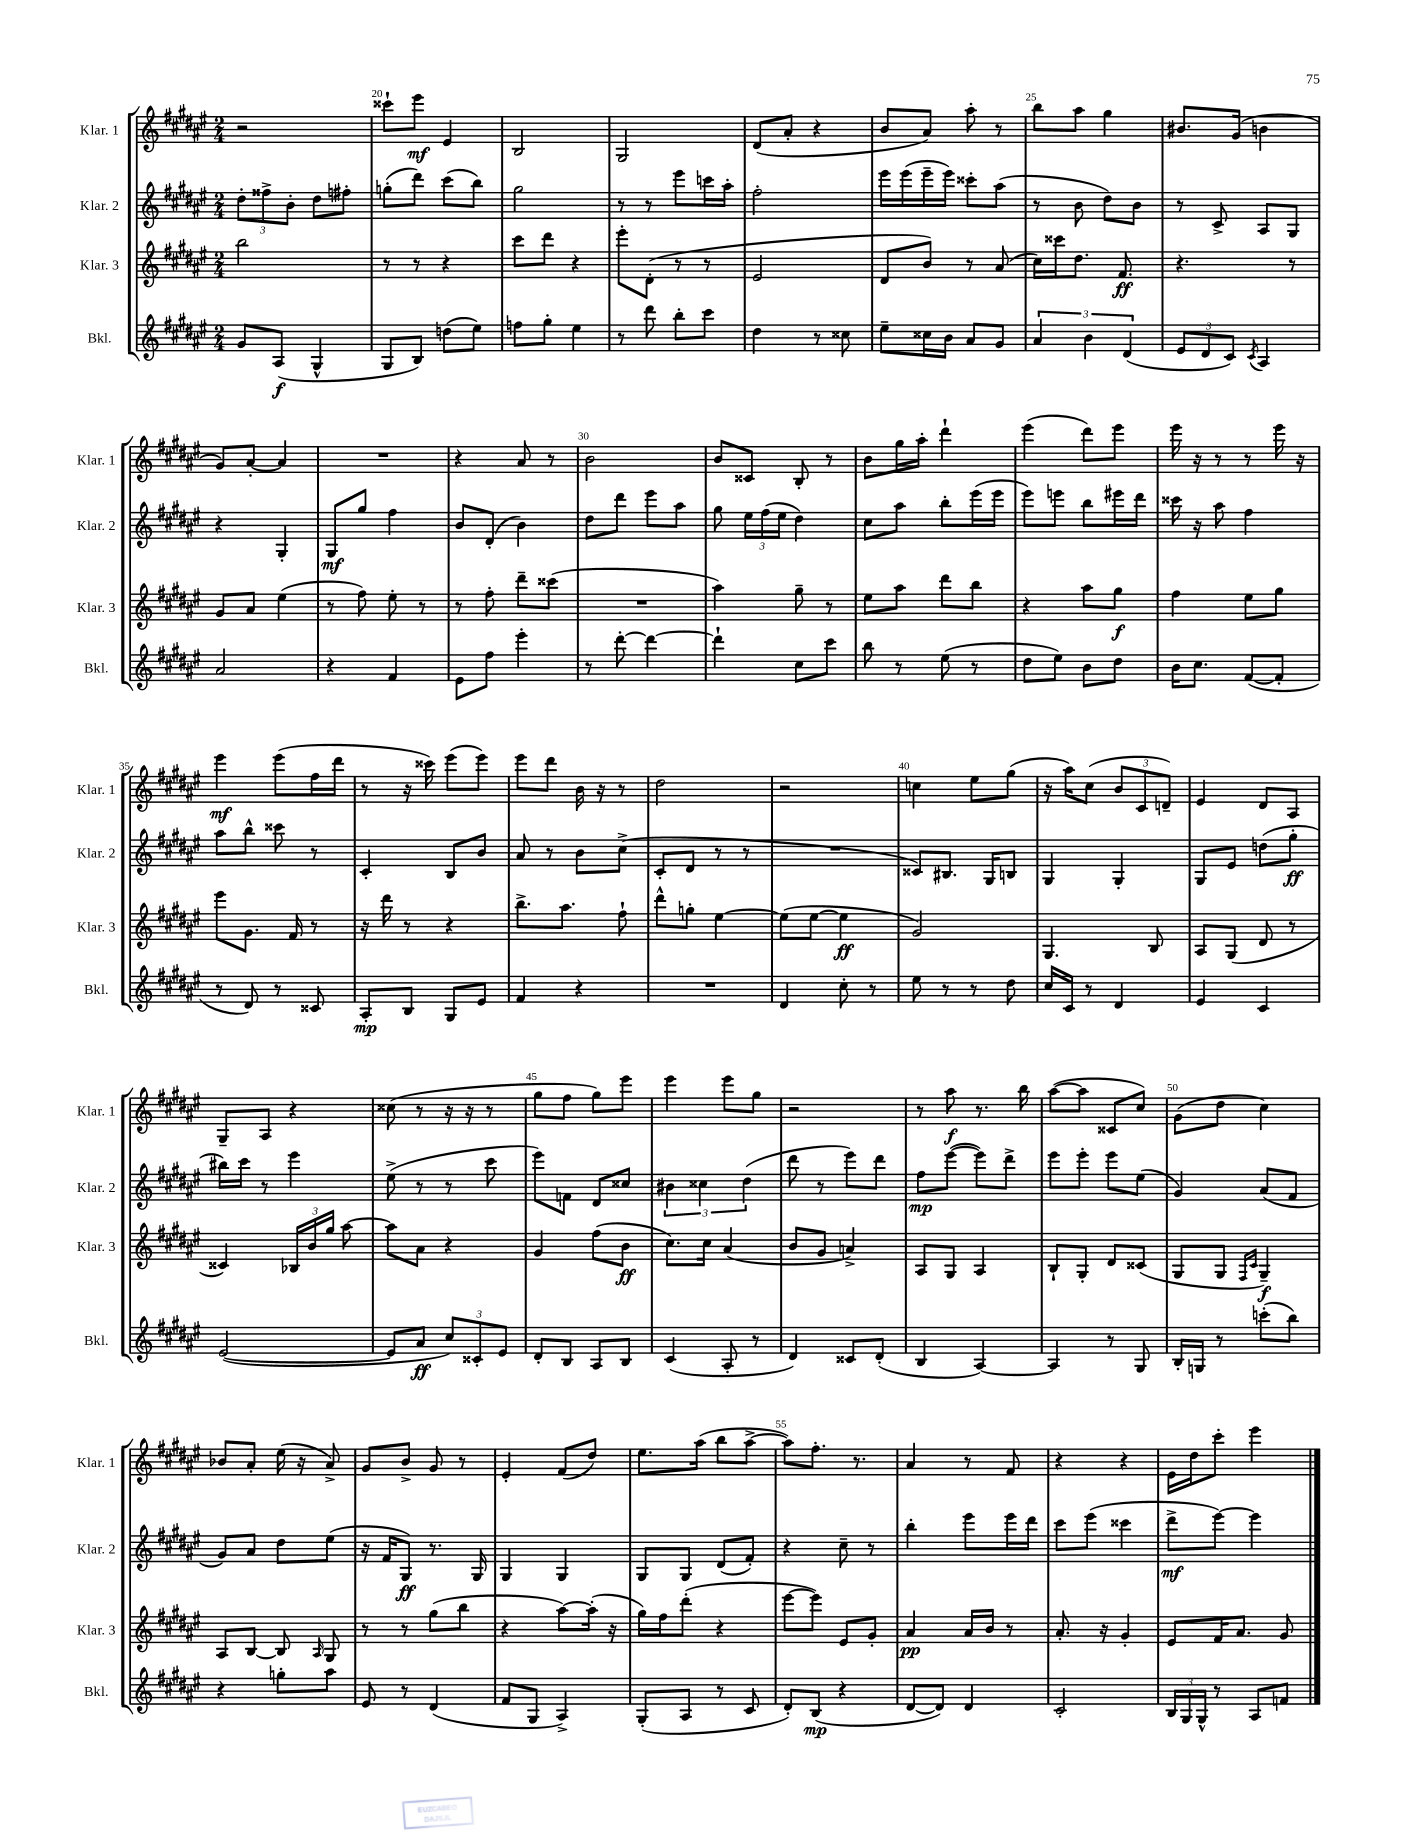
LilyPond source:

<<
\new StaffGroup <<
\new Staff = "s0" \with { instrumentName = "Klar. 1" shortInstrumentName = "Klar. 1" } {
    \clef treble \key fis \major \numericTimeSignature \time 2/4
    \autoBeamOff r2 |
    cisis'''8[-! eis'''8]\mf eis'4 |
    b2 |
    gis2 |
    dis'8[( ais'8]-. r4 |
    b'8[ ais'8]) ais''8-. r8 |
    b''8[ ais''8] gis''4 |
    bis'8.[ gis'16]( b'4 |
    gis'8[) ais'8]~-. ais'4 |
    R2 |
    r4 ais'8 r8 |
    b'2 |
    b'8[ cisis'8] b8-. r8 |
    b'8[ gis''16 ais''16]-. dis'''4-! |
    eis'''4( dis'''8[) eis'''8] |
    eis'''16 r16 r8 r8 eis'''16 r16 |
    eis'''4\mf eis'''8[( fis''16 dis'''16] |
    r8 r16 cisis'''16) eis'''8[( eis'''8]) |
    eis'''8[ dis'''8] b'16 r16 r8 |
    dis''2 |
    r2 |
    c''4 eis''8[ gis''8]( |
    r16 ais''16[) cis''8]( \tuplet 3/2 { b'8[ cis'8 d'8]--) } |
    eis'4 dis'8[ ais8] |
    gis8[-- ais8] r4 |
    cisis''8( r8 r16 r16 r8 |
    gis''8[ fis''8] gis''8[) eis'''8] |
    eis'''4 eis'''8[ gis''8] |
    r2 |
    r8 ais''8\f r8. b''16 |
    ais''8[~( ais''8] cisis'8[ cis''8]) |
    gis'8[( dis''8] cis''4) |
    bes'8[ ais'8]-. eis''16( r16 ais'8->) |
    gis'8[ b'8]-> gis'8 r8 |
    eis'4-. fis'8[( dis''8]) |
    eis''8.[ ais''16]( b''8[ ais''8]~-> |
    ais''8[) fis''8.]-. r8. |
    ais'4 r8 fis'8 |
    r4 r4 |
    eis'16[ dis''16 cis'''8]-. eis'''4 \bar "|." |
}
\new Staff = "s1" \with { instrumentName = "Klar. 2" shortInstrumentName = "Klar. 2" } {
    \clef treble \key fis \major \numericTimeSignature \time 2/4
    \autoBeamOff \tuplet 3/2 { dis''8[-. fisis''8-> b'8]-. } dis''8[ fis''8]-. |
    g''8[-.( dis'''8]) cis'''8[( b''8]) |
    gis''2 |
    r8 r8 eis'''8[ c'''16 ais''16]-. |
    fis''2-. |
    eis'''16[ eis'''16( eis'''16-- eis'''16]) cisis'''8[-. ais''8]( |
    r8 b'8 dis''8[) b'8] |
    r8 cis'8-> ais8[ gis8] |
    r4 gis4-. |
    gis8[\mf gis''8] fis''4 |
    b'8[ dis'8]-.( b'4) |
    dis''8[ dis'''8] eis'''8[ ais''8] |
    gis''8 \tuplet 3/2 { eis''16[ fis''16( eis''16] } dis''4) |
    cis''8[ ais''8] b''8[-. eis'''16( eis'''16] |
    eis'''8[) e'''8] b''8[ eis'''16 dis'''16] |
    cisis'''16 r16 ais''8 fis''4 |
    ais''8[ b''8]-^ cisis'''8 r8 |
    cis'4-. b8[ b'8] |
    ais'8 r8 b'8[ cis''8]->( |
    cis'8[-. dis'8] r8 r8 |
    R2 |
    cisis'8[) bis8.] gis16[ b8] |
    gis4 gis4-. |
    gis8[ eis'8] d''8[( gis''8]-.\ff |
    bis''16[) cis'''16] r8 eis'''4 |
    eis''8->( r8 r8 cis'''8 |
    eis'''8[) f'8] dis'8[ cisis''8] |
    \tuplet 3/2 { bis'4 cisis''4 dis''4( } |
    dis'''8 r8 eis'''8[) dis'''8] |
    fis''8[\mp eis'''8]~( eis'''8[) dis'''8]-> |
    eis'''8[ eis'''8]-. eis'''8[ eis''8]( |
    gis'4) ais'8[( fis'8] |
    gis'8[) ais'8] dis''8[ eis''8]( |
    r16 fis'16[ gis8]\ff) r8. gis16 |
    gis4 gis4 |
    gis8[ gis8] dis'8[( fis'8]-.) |
    r4 cis''8-- r8 |
    b''4-. eis'''8[ eis'''16 dis'''16] |
    cis'''8[ eis'''8]( cisis'''4 |
    dis'''8[->\mf eis'''8]~) eis'''4 \bar "|." |
}
\new Staff = "s2" \with { instrumentName = "Klar. 3" shortInstrumentName = "Klar. 3" } {
    \clef treble \key fis \major \numericTimeSignature \time 2/4
    \autoBeamOff b''2 |
    r8 r8 r4 |
    cis'''8[ dis'''8] r4 |
    eis'''8[-. dis'8]-.( r8 r8 |
    eis'2 |
    dis'8[ b'8]) r8 ais'8( |
    cis''16[) cisis'''16 dis''8.] fis'8.\ff |
    r4. r8 |
    gis'8[ ais'8] eis''4( |
    r8 fis''8) eis''8-. r8 |
    r8 fis''8-. dis'''8[-- cisis'''8]( |
    R2 |
    ais''4) gis''8-- r8 |
    eis''8[ ais''8] dis'''8[ b''8] |
    r4 ais''8[ gis''8]\f |
    fis''4 eis''8[ gis''8] |
    eis'''8[ gis'8.] fis'16 r8 |
    r16 dis'''16 r8 r4 |
    b''8.[-> ais''8.] fis''8-! |
    dis'''8[-^ g''8]-. eis''4~ |
    eis''8[( eis''8]~ eis''4\ff |
    gis'2) |
    gis4. b8 |
    ais8[ gis8]( dis'8 r8 |
    cisis'4) \tuplet 3/2 { bes16[ b'16 gis''16] } ais''8~ |
    ais''8[ ais'8] r4 |
    gis'4 fis''8[( b'8]\ff |
    cis''8.[) cis''16] ais'4( |
    b'8[ gis'8] a'4->) |
    ais8[ gis8] ais4 |
    b8[-! gis8]-. dis'8[ cisis'8]( |
    gis8[ gis8] \grace { fis16[ cis'16] } gis4--\f) |
    ais8[ b8]~ b8 \grace { ais16 } gis8 |
    r8 r8 gis''8[( b''8] |
    r4 ais''8[~) ais''16]-.( r16 |
    gis''16[) fis''16 dis'''8]-.( r4 |
    eis'''8[~ eis'''8]) eis'8[ gis'8]-. |
    ais'4\pp ais'16[ b'16] r8 |
    ais'8.-. r16 gis'4-. |
    eis'8[ fis'16 ais'8.] gis'8 \bar "|." |
}
\new Staff = "s3" \with { instrumentName = "Bkl." shortInstrumentName = "Bkl." } {
    \clef treble \key fis \major \numericTimeSignature \time 2/4
    \autoBeamOff gis'8[ ais8]\f( gis4-^ |
    gis8[ b8]) d''8[( eis''8]) |
    f''8[ gis''8]-. eis''4 |
    r8 dis'''8 b''8[-. cis'''8] |
    dis''4 r8 cisis''8 |
    eis''8[-- cisis''16 b'16] ais'8[ gis'8] |
    \tuplet 3/2 { ais'4 b'4 dis'4( } |
    \tuplet 3/2 { eis'8[ dis'8 cis'8]) } \acciaccatura { cis'8 } ais4 |
    ais'2 |
    r4 fis'4 |
    eis'8[ fis''8] eis'''4-. |
    r8 dis'''8~-. dis'''4~ |
    dis'''4-! cis''8[ cis'''8] |
    b''8 r8 eis''8( r8 |
    dis''8[ eis''8]) b'8[ dis''8] |
    b'16[ cis''8.] fis'8[~( fis'8]-. |
    r8 dis'8) r8 cisis'8 |
    ais8[-.\mp b8] gis8[ eis'8] |
    fis'4 r4 |
    R2 |
    dis'4 cis''8-. r8 |
    eis''8 r8 r8 dis''8 |
    cis''16[ cis'16] r8 dis'4 |
    eis'4 cis'4 |
    eis'2~( |
    eis'8[ ais'8]\ff \tuplet 3/2 { cis''8[) cisis'8-. eis'8] } |
    dis'8[-. b8] ais8[ b8] |
    cis'4( ais8-. r8 |
    dis'4) cisis'8[ dis'8]-.( |
    b4 ais4~) |
    ais4 r8 gis8 |
    b16[-. g16] r8 c'''8[-.( b''8]) |
    r4 g''8[-. ais''8] |
    eis'8 r8 dis'4( |
    fis'8[ gis8] ais4->) |
    gis8[-.( ais8] r8 cis'8 |
    dis'8[-.) b8]\mp( r4 |
    dis'8[~ dis'8]) dis'4 |
    cis'2-. |
    \tuplet 3/2 { b16[ gis16 gis16]-^ } r8 ais8[ f'8] \bar "|." |
}
>>
>>
\layout { \context { \Score currentBarNumber = #19 \override BarNumber.break-visibility = ##(#f #t #t) barNumberVisibility = #(every-nth-bar-number-visible 5) } }
